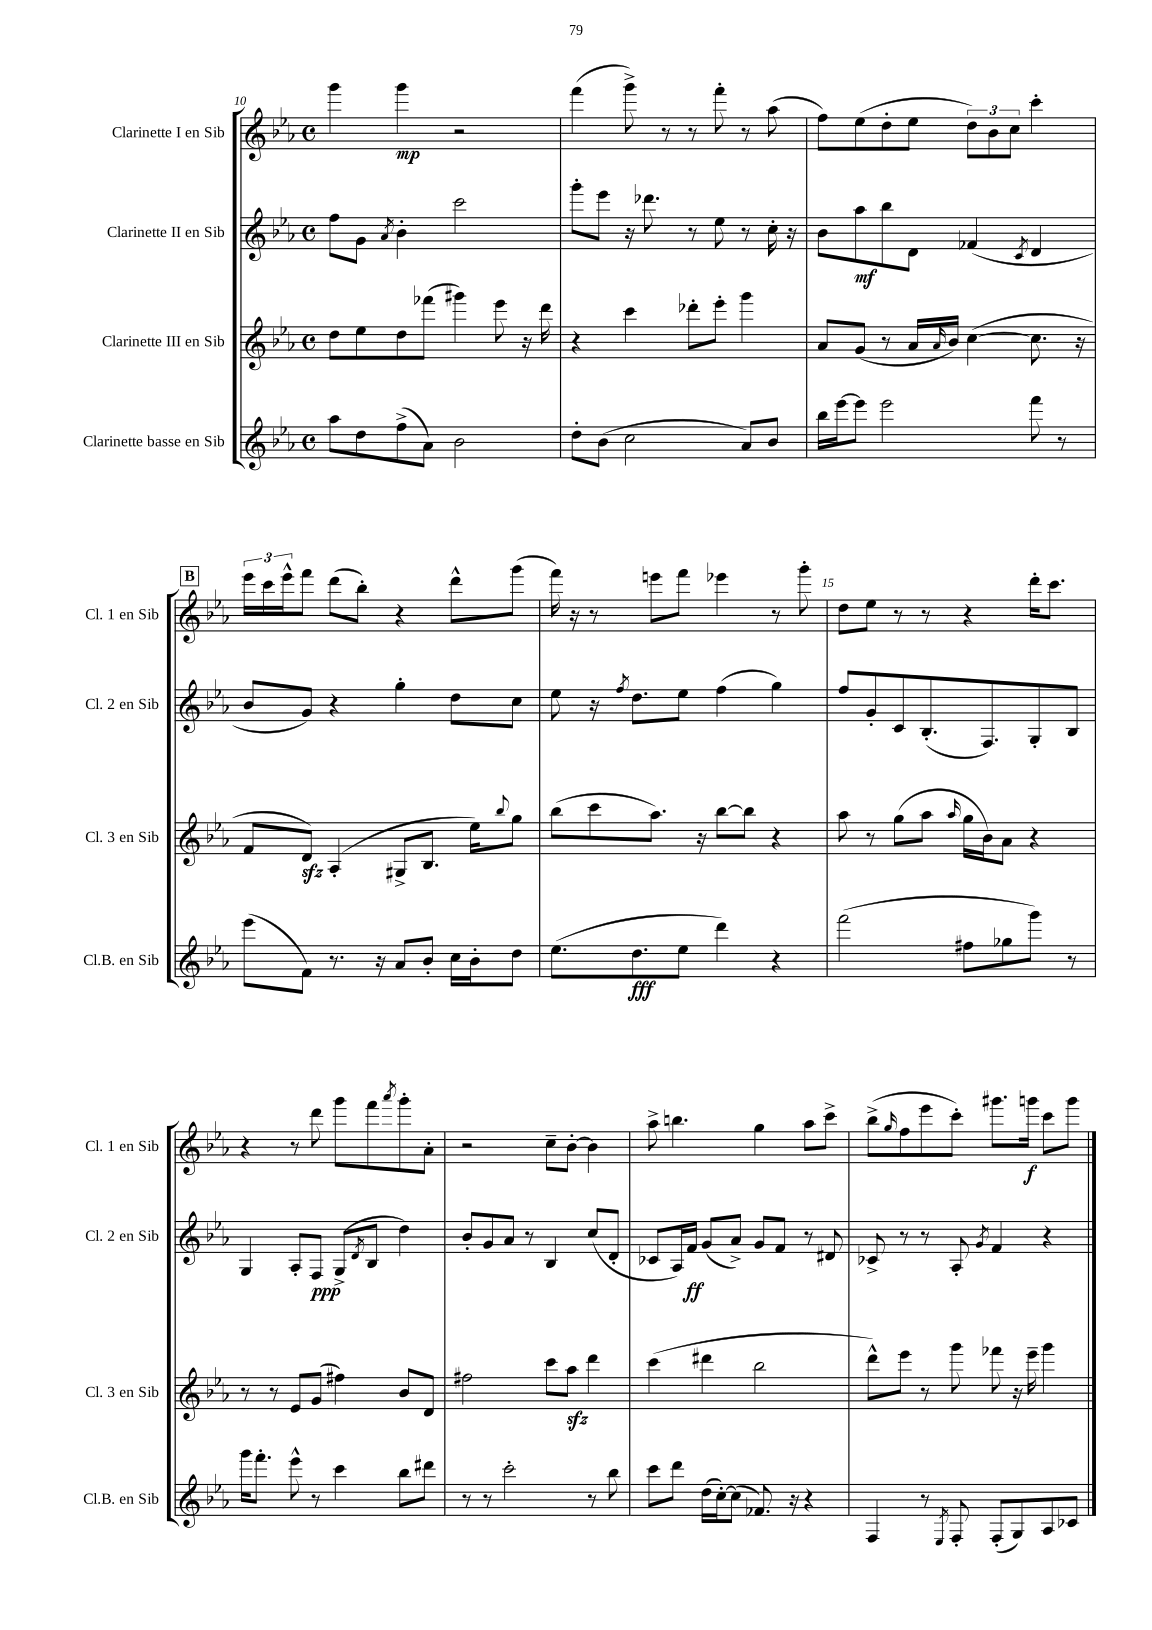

**kern	**kern	**kern	**kern
*staff4	*staff3	*staff2	*staff1
*clefG2	*clefG2	*clefG2	*clefG2
*k[b-e-a-]	*k[b-e-a-]	*k[b-e-a-]	*k[b-e-a-]
*M4/4	*M4/4	*M4/4	*M4/4
*met(c)	*met(c)	*met(c)	*met(c)
8aa-	8dd	8ff	4ggg
8dd	8ee-	8g	.
.	.	8qa-	.
(8ff^	8dd	4b-'	4ggg
8a-)	(8fff-	.	.
2b-	4ggg#)	2ccc	2r
.	8eee-	.	.
.	16r	.	.
.	16ddd	.	.
=	=	=	=
8dd'	4r	8ggg'	(4fff
(8b-	.	8eee-	.
2cc	4ccc	16r	8ggg^)
.	.	8.ddd-	.
.	.	.	8r
.	8ddd-'	8r	8r
.	8eee-'	8ee-	8fff'
8a-)	4ggg	8r	8r
8b-	.	16cc'	(8aa-
.	.	16r	.
=	=	=	=
16bb-	8a-	8b-	8ff)
[16eee-	.	.	.
8eee-]	(8g	8aa-	(8ee-
2eee-	8r	8bb-	8dd'
.	16a-	8d	8ee-
.	16qqa-	.	.
.	16b-)	.	.
.	([4cc	(4f-	12dd)
.	.	.	12b-
.	.	.	12cc
.	.	8qc	.
8fff	8.cc]	4d	4ccc'
8r	.	.	.
.	16r	.	.
=	=	=	=
(8eee-	8f	8b-	24eee-
.	.	.	24ccc
.	.	.	24eee-^^
8f)	8d)	8g)	8fff
8.r	(4A-'	4r	(8ddd
.	.	.	8bb-')
16r	.	.	.
8a-	8G#^	4gg'	4r
8b-'	8.B-	.	.
16cc	.	8dd	8ddd^^
16b-'	16ee-)	.	.
.	8qqbb-	.	.
8dd	8gg	8cc	(8ggg
=	=	=	=
(8.ee-	(8bb-	8ee-	16fff)
.	.	.	16r
.	8ccc	16r	8r
.	.	8qff	.
8.dd	.	8.dd	.
.	8.aa-)	.	8eee
8ee-	.	8ee-	8fff
.	16r	.	.
4ddd)	[8bb-	(4ff	4eee-
.	8bb-]	.	.
4r	4r	4gg)	8r
.	.	.	8ggg'
=	=	=	=
(2fff	8aa-	8ff	8dd
.	8r	8g'	8ee-
.	(8gg	8c	8r
.	8aa-	(8.B-'	8r
.	16qqaa-	.	.
8ff#	16gg	.	4r
.	16b-)	8.F)	.
8gg-	8a-	.	.
8ggg)	4r	8G'	16ddd'
.	.	.	8.ccc
8r	.	8B-	.
=	=	=	=
16ggg	8r	4G	4r
8.fff'	.	.	.
.	8r	.	.
8eee-^^	8e-	8A-'	8r
8r	(8g	8F	8ddd
4ccc	4ff#)	(8G^	8ggg
.	.	8qd	.
.	.	8B-	8fff
.	.	.	8qaaa-
8bb-	8b-	4dd)	8ggg'
8ddd#	8d	.	8a-'
=	=	=	=
8r	2ff#	8b-'	2r
8r	.	8g	.
2ccc'	.	8a-	.
.	.	8r	.
.	8ccc	4B-	8cc~
.	8aa-	.	[8b-'
8r	4ddd	(8cc	4b-]
8bb-	.	8d'	.
=	=	=	=
8ccc	(4ccc	8c-	8aa-^
8ddd	.	16A-)	4.bb
.	.	16f	.
(16dd	4ddd#	(8g	.
[16cc')	.	.	.
(8cc]	.	8a-^)	.
8.f-)	2bb-	8g	4gg
.	.	8f	.
16r	.	.	.
4r	.	8r	8aa-
.	.	8d#	8ccc^
=	=	=	=
4F	8ddd^^)	8c-^	(8bb-^
.	.	.	16qqgg
.	8eee-	8r	8ff
8r	8r	8r	8eee-
8qE-	.	.	.
8F'	8ggg	8A-'	8ccc')
.	.	8qg	.
(8F'	8fff-	4f	8.ggg#
8G)	16r	.	.
.	16eee-~	.	16ggg
8A-	4ggg	4r	8ccc
8c-	.	.	8ggg
==	==	==	==
*-	*-	*-	*-
